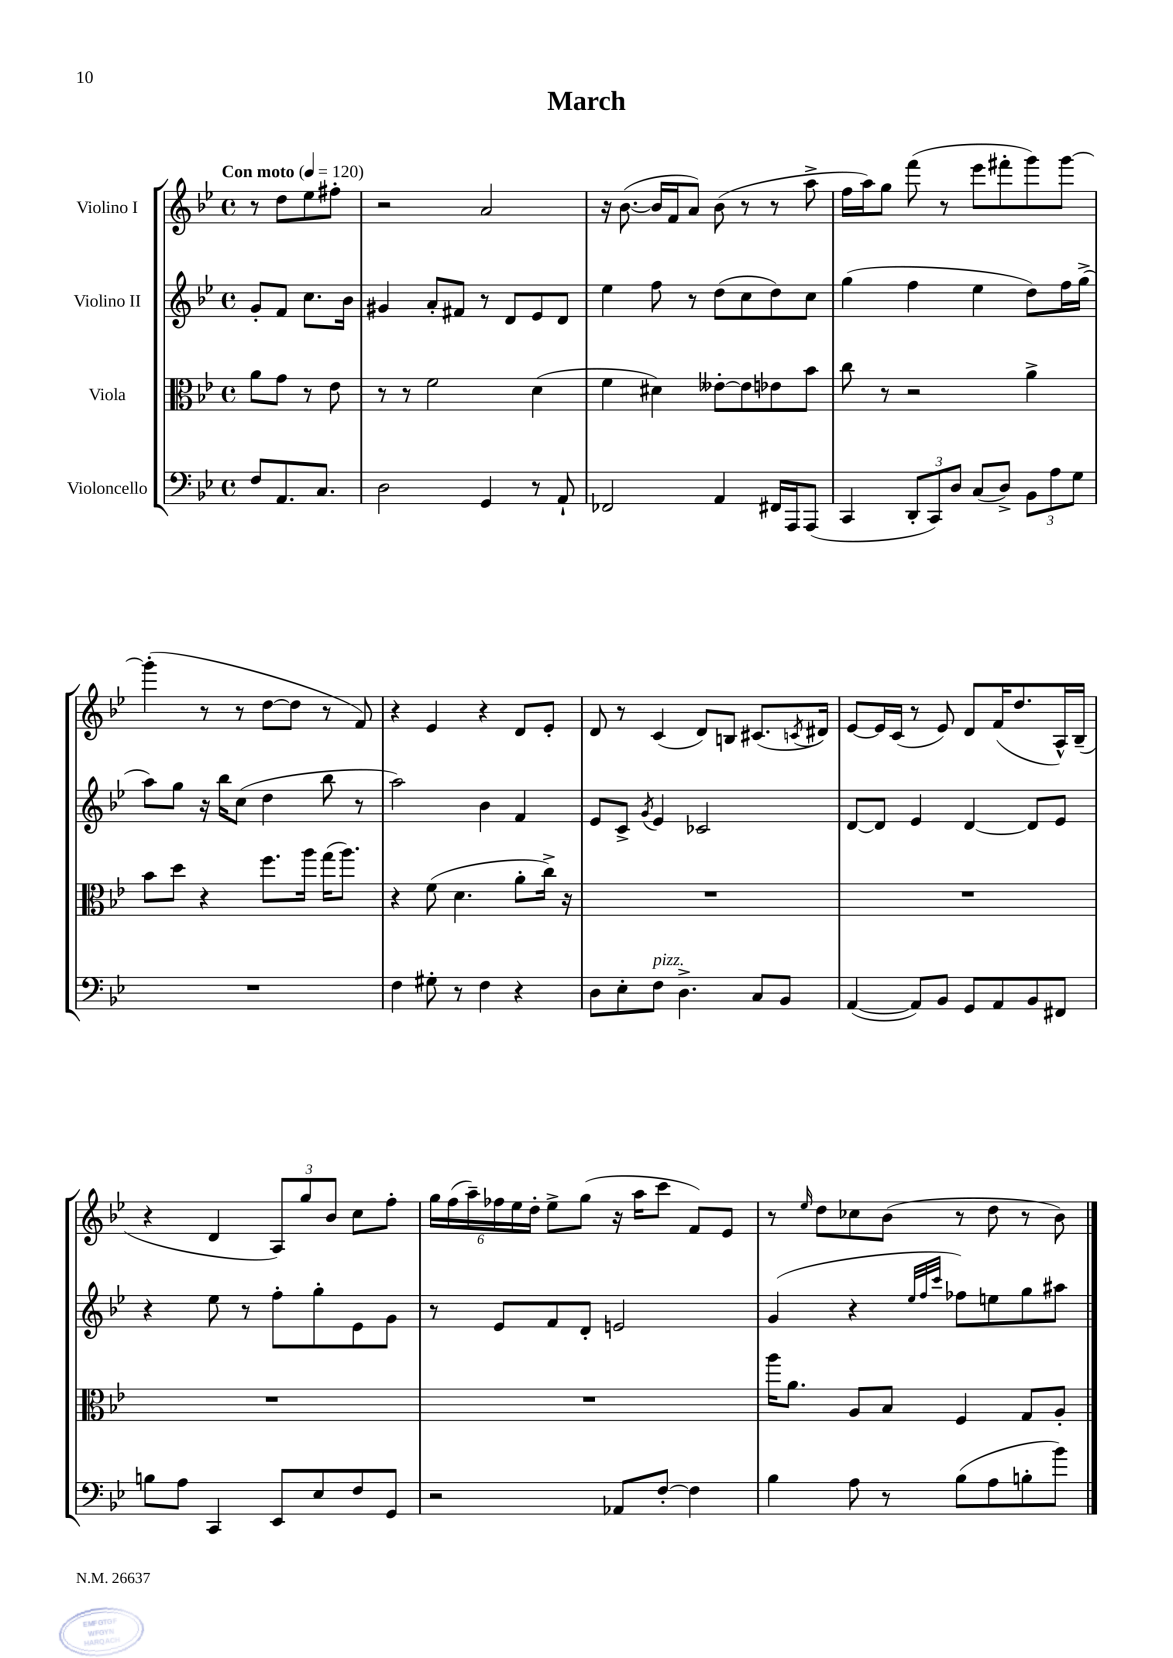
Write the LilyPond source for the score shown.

\header { title = "March" }
<<
\new StaffGroup <<
\new Staff = "s0" \with { instrumentName = "Violino I" } {
    \clef treble \key bes \major \defaultTimeSignature \time 4/4 \partial 2 \tempo "Con moto" 4 = 120
    r8 d''8 ees''8 fis''8-. |
    r2 a'2 |
    r16 bes'8.~( bes'16 f'16 a'8) bes'8( r8 r8 a''8-> |
    f''16 a''16) g''8 f'''8( r8 ees'''8 fis'''8-. g'''8) g'''8~ |
    g'''4-.( r8 r8 d''8~ d''8 r8 f'8) |
    r4 ees'4 r4 d'8 ees'8-. |
    d'8 r8 c'4( d'8) b8 cis'8.( \acciaccatura { c'8 } dis'16) |
    ees'8~ ees'16 c'16( r8 ees'8) d'8 f'16( d''8. a16-^) bes16--( |
    r4 d'4 \tuplet 3/2 { a8) g''8 bes'8 } c''8 f''8-. |
    \tuplet 6/4 { g''16 f''16( a''16--) fes''16 ees''16 d''16-. } ees''8-> g''8( r16 a''16 c'''8 f'8) ees'8 |
    r8 \grace { ees''16 } d''8 ces''8 bes'8( r8 d''8 r8 bes'8) \bar "|." |
}
\new Staff = "s1" \with { instrumentName = "Violino II" } {
    \clef treble \key bes \major \defaultTimeSignature \time 4/4 \partial 2
    g'8-. f'8 c''8. bes'16 |
    gis'4 a'8-. fis'8 r8 d'8 ees'8 d'8 |
    ees''4 f''8 r8 d''8( c''8 d''8) c''8 |
    g''4( f''4 ees''4 d''8) f''16 g''16->( |
    a''8) g''8 r16 bes''16 c''8( d''4 bes''8 r8 |
    a''2) bes'4 f'4 |
    ees'8 c'8-> \acciaccatura { g'8 } ees'4 ces'2 |
    d'8~ d'8 ees'4 d'4~ d'8 ees'8 |
    r4 ees''8 r8 f''8-. g''8-. ees'8 g'8 |
    r8 ees'8 f'8 d'8-. e'2 |
    g'4( r4 \grace { ees''32 f''32 c'''32 } fes''8) e''8 g''8 ais''8 \bar "|." |
}
\new Staff = "s2" \with { instrumentName = "Viola" } {
    \clef alto \key bes \major \defaultTimeSignature \time 4/4 \partial 2
    a'8 g'8 r8 ees'8 |
    r8 r8 f'2 d'4( |
    f'4 dis'4) eeses'8~-. eeses'8 ees'8 bes'8 |
    c''8 r8 r2 a'4-> |
    bes'8 d''8 r4 f''8. a''16 g''16( a''8.) |
    r4 f'8( d'4. a'8-. c''16->) r16 |
    R1 |
    R1 |
    R1 |
    R1 |
    a''16 a'8. a8 bes8 f4 g8 a8-. \bar "|." |
}
\new Staff = "s3" \with { instrumentName = "Violoncello" } {
    \clef bass \key bes \major \defaultTimeSignature \time 4/4 \partial 2
    f8 a,8. c8. |
    d2 g,4 r8 a,8-! |
    fes,2 a,4 fis,16 a,,16 a,,8( |
    c,4 \tuplet 3/2 { d,8-. c,8) d8 } c8( d8->) \tuplet 3/2 { bes,8 a8 g8 } |
    R1 |
    f4 gis8-. r8 f4 r4 |
    d8 ees8-. f8^\markup { \italic "pizz." } d4.-> c8 bes,8 |
    a,4~( a,8) bes,8 g,8 a,8 bes,8 fis,8 |
    b8 a8 c,4 ees,8 ees8 f8 g,8 |
    r2 aes,8 f8~-. f4 |
    bes4 a8 r8 bes8( a8 b8-. bes'8) \bar "|." |
}
>>
>>
\layout { \context { \Score \remove "Bar_number_engraver" } }
